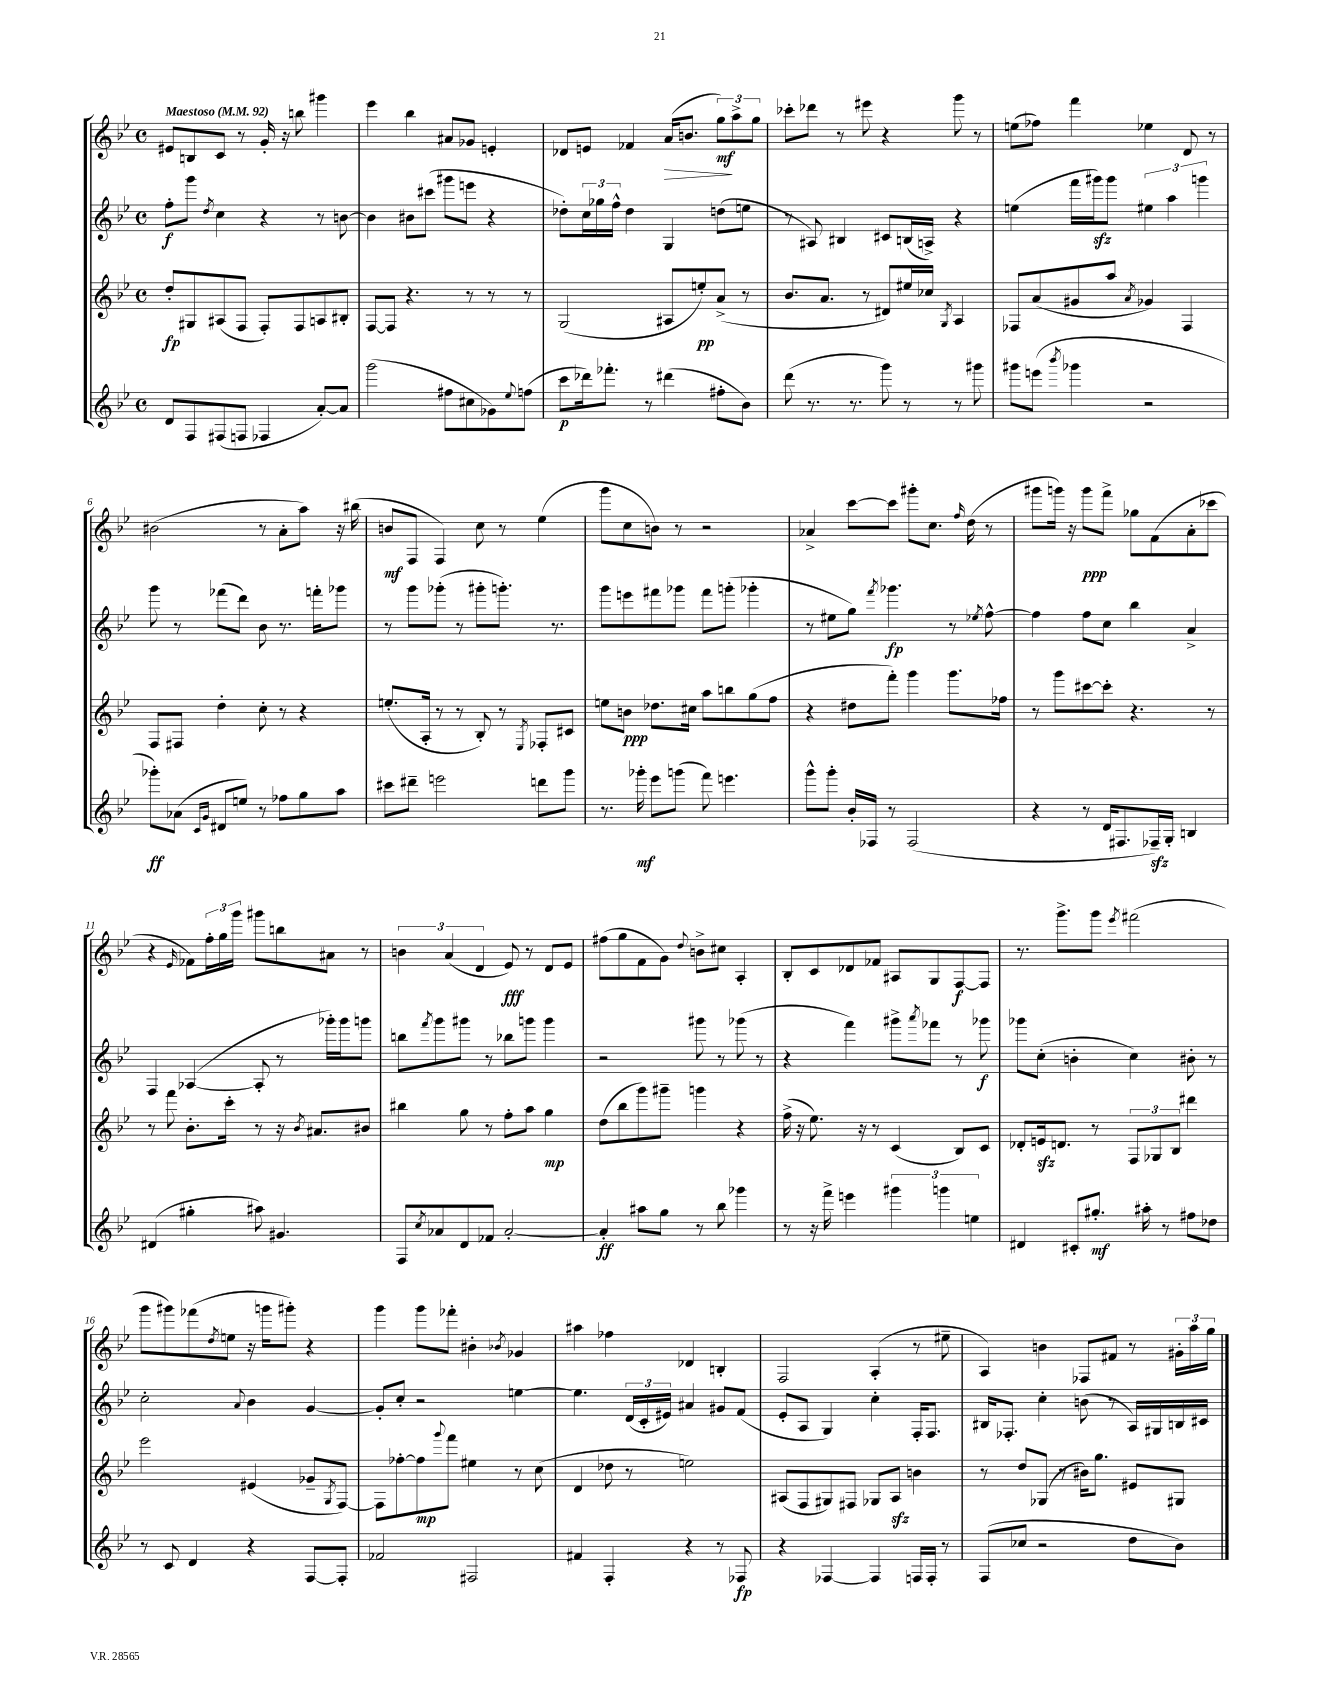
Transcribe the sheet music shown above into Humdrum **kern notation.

**kern	**dynam	**kern	**dynam	**kern	**dynam	**kern	**dynam
*part4	*part4	*part3	*part3	*part2	*part2	*part1	*part1
*staff4	*staff4	*staff3	*staff3	*staff2	*staff2	*staff1	*staff1
*clefG2	*	*clefG2	*	*clefG2	*	*clefG2	*
*k[b-e-]	*	*k[b-e-]	*	*k[b-e-]	*	*k[b-e-]	*
*M4/4	*	*M4/4	*	*M4/4	*	*M4/4	*
*met(c)	*	*met(c)	*	*met(c)	*	*met(c)	*
*MM92	*	*MM92	*	*MM92	*	*MM92	*
=1	=1	=1	=1	=1	=1	=1	=1
!	!	!	!	!	!	!LO:TX:a:B:t=Maestoso	!
8d/L	.	8dd'/L	fp	8ff'\L	f	8e#X/L	.
8F/	.	8G#X/	.	8ggg\J	.	8Bn/	.
.	.	.	.	8qdd/	.	.	.
(8F#X/	.	(8A#X/	.	4cc\	.	8c/J	.
8Fn/J	.	8F/J	.	.	.	8r	.
4F-X/	.	8F'/L)	.	4r	.	16g'/	.
.	.	.	.	.	.	16r	.
.	.	8F/	.	.	.	8bbn\	.
[8a'/L)	.	8An/	.	8r	.	4ggg#X\	.
8a/J]	.	8B#X'/J	.	[8bn\	.	.	.
=2	=2	=2	=2	=2	=2	=2	=2
(2ggg\	.	[8F/L	.	4b\]	.	4eee-\	.
.	.	8F/J]	.	.	.	.	.
.	.	4.r	.	8b#X\L	.	4bb-\	.
.	.	.	.	(8ccc#X\J	.	.	.
8ff#X\L	.	.	.	8ggg#X\L	.	8a#X/L	.
8cc#X\	.	8r	.	8eeen\J	.	8g-X/J	.
8g-X\)	.	8r	.	4r	.	4en'/	.
8qqee-/	.	.	.	.	.	.	.
(8ffn\J	.	8r	.	.	.	.	.
=3	=3	=3	=3	=3	=3	=3	=3
8ccc\L	p	(2G/	.	8dd-X'\L)	.	8d-X/L	.
16ddd-X\k)	.	.	.	24cc\L	.	8en/J	.
.	.	.	.	24gg-X\	.	.	.
8.fff-X'\J	.	.	.	.	.	.	.
.	.	.	.	24ff^^\JJ	.	.	.
.	.	.	.	4dd-\	.	4f-X/	.
8r	.	.	.	.	.	.	.
!	!	!	!	!	!	!	!LO:HP:b
(4ddd#X\	.	8A#X/L	.	4G/	.	(16a/KL	>
.	.	.	.	.	.	8.bn/J	.
.	.	8een'/)	pp	.	.	.	.
8ff#X'\L	.	(8a^/J	.	(8ddn\L	.	12gg\L)	mf
.	.	.	.	.	.	12aa^\	]
8b-\J)	.	8r	.	8een\J	.	.	.
.	.	.	.	.	.	12gg\J	.
=4	=4	=4	=4	=4	=4	=4	=4
(8ddd\	.	8.b-/L	.	8r	.	8ccc-X'\L	.
8.r	.	.	.	8A#X/)	.	8ddd-X\J	.
.	.	8.a/J	.	.	.	.	.
.	.	.	.	4B#X/	.	8r	.
8.r	.	.	.	.	.	.	.
.	.	8r	.	.	.	8eee#X\	.
8ggg\)	.	8d#X/L)	.	8c#X/L	.	4r	.
8r	.	16ee#X/L	.	(16Bn/L	.	.	.
.	.	16cc-X/JJ	.	16An^/JJ)	.	.	.
.	.	8qG/	.	.	.	.	.
8r	.	4A/	.	4r	.	8ggg\	.
8ggg#X\	.	.	.	.	.	8r	.
=5	=5	=5	=5	=5	=5	=5	=5
8ggg#X\L	.	8F-X/L	.	(4een\	.	(8een\L	.
(8eeen\J	.	(8a/	.	.	.	8ff-X\J)	.
8qbbb-/	.	.	.	.	.	.	.
4ggg-X\	.	8g#X/	.	16fff\LL	.	4fff\	.
.	.	.	.	16ggg#Xzz\J)	.	.	.
.	.	8aa/J	.	8ggg#\J	.	.	.
.	.	8qa/	.	.	.	.	.
2r	.	4g-X/)	.	6ee#X\	.	4ee-X\	.
.	.	.	.	6aa\	.	.	.
.	.	4F-/	.	.	.	8d/	.
.	.	.	.	6gggn\	.	.	.
.	.	.	.	.	.	8r	.
!!LO:LB:g=z
=6	=6	=6	=6	=6	=6	=6	=6
8ggg-X'\L)	ff	8F/L	.	8ggg\	.	(2b#X\	.
(8a-X\J	.	8F#X/J	.	8r	.	.	.
16qqc/LL	.	.	.	.	.	.	.
16qqg/JJ	.	.	.	.	.	.	.
8d#X/L	.	4dd'\	.	(8fff-X\L	.	.	.
8een/J)	.	.	.	8ddd\J)	.	.	.
8r	.	8cc'\	.	8b-\	.	8r	.
8ff-X\L	.	8r	.	8.r	.	8a'\L	.
8gg\	.	4r	.	.	.	8aa\J)	.
.	.	.	.	16fffn'\KL	.	.	.
8aa\J	.	.	.	8ggg-X\J	.	16r	.
.	.	.	.	.	.	(16bb#X\	.
=7	=7	=7	=7	=7	=7	=7	=7
8ccc#X\L	.	(8.een'/L	.	8r	.	8bn/L	mf
8ddd#X~\J	.	.	.	8ggg\L	.	8F/J	.
.	.	16A'/Jk	.	.	.	.	.
2eeen\	.	8r	.	(8ggg-X'\J	.	4F/)	.
.	.	8r	.	8r	.	.	.
.	.	8B-'/)	.	8ggg#X'\L	.	8cc\	.
.	.	8r	.	8.gggn'\J)	.	8r	.
.	.	8qE-/	.	.	.	.	.
8dddn\L	.	8F-X'/L	.	.	.	(4ee-\	.
.	.	.	.	8.r	.	.	.
8ggg\J	.	8c#X/J	.	.	.	.	.
=8	=8	=8	=8	=8	=8	=8	=8
8.r	.	8een\L	.	8ggg\L	.	8ggg\L	.
.	.	8bn\J	ppp	8eeen\	.	8cc\	.
16ggg-X'\	mf	.	.	.	.	.	.
8eee-\L	.	8.dd-X\L	.	8fff#X\	.	8bn\J)	.
(8gggn\J	.	.	.	8ggg-X\J	.	8r	.
.	.	16cc#X\Jk	.	.	.	.	.
8fff\)	.	8aa\L	.	8fff#\L	.	2r	.
4.eeen\	.	8bbn\	.	(8gggn'\J	.	.	.
.	.	(8gg\	.	4ggg-X'\	.	.	.
.	.	8ff\J	.	.	.	.	.
=9	=9	=9	=9	=9	=9	=9	=9
8ggg^^\L	.	4r	.	8r	.	4a-X^/	.
8ggg'\J	.	.	.	8ee#X\L	.	.	.
16b-'/LL	.	8dd#X\L	.	8gg\J)	.	[8ccc\L	.
16F-X/JJ	.	.	.	.	.	.	.
.	.	.	.	8qfff/	.	.	.
8r	.	8fff'\J)	.	4.ggg-X\	fp	8ccc\J]	.
(2F-/	.	4ggg\	.	.	.	8ggg#X'\L	.
.	.	.	.	.	.	8.cc\J	.
.	.	8.ggg\L	.	8r	.	.	.
.	.	.	.	.	.	16qqff/	.
.	.	.	.	.	.	(16dd\	.
.	.	.	.	8qee-X/	.	.	.
.	.	.	.	[8ff^^\	.	8r	.
.	.	16ff-X\Jk	.	.	.	.	.
=10	=10	=10	=10	=10	=10	=10	=10
4r	.	8r	.	4ff\]	.	8ggg#X\L	.
.	.	8ggg\L	.	.	.	16gggn\Jk)	.
.	.	.	.	.	.	16r	.
8r	.	[8ccc#X\	.	8ff\L	.	8ggg\L	ppp
16d/KL	.	8ccc#'\J]	.	8cc\J	.	8fff^\J	.
8.F#X/	.	.	.	.	.	.	.
.	.	4.r	.	4bb-\	.	8gg-X\L	.
16F-Xzz~/L)	.	.	.	.	.	(8f\	.
16G'/JJ	.	.	.	.	.	.	.
4Bn/	.	.	.	4a^/	.	8a'\	.
.	.	8r	.	.	.	8ccc-X\J	.
!!LO:LB:g=z
=11	=11	=11	=11	=11	=11	=11	=11
(4d#X/	.	8r	.	4F/	.	4r	.
.	.	8fff\	.	.	.	.	.
.	.	.	.	.	.	16qqe-/	.
4gg#X'\	.	8.b-'\L	.	([4A-X/	.	8f-X\L)	.
.	.	.	.	.	.	24ff'\L	.
.	.	.	.	.	.	24gg\	.
.	.	16ccc'\Jk	.	.	.	.	.
.	.	.	.	.	.	24ggg\JJ	.
8aa#X\)	.	8r	.	8A-'/]	.	8ggg#X\L	.
4.g#X/	.	16r	.	8r	.	8bbn\	.
.	.	8qb-/	.	.	.	.	.
.	.	8.a#X/L	.	.	.	.	.
.	.	.	.	16ggg-X'\LL)	.	8a#X\J	.
.	.	.	.	16ggg-\J	.	.	.
.	.	8b#X/J	.	8gggn\J	.	8r	.
=12	=12	=12	=12	=12	=12	=12	=12
8F/L	.	4bb#X\	.	8bbn\L	.	6bn\	.
8qcc/	.	.	.	8qfff/	.	.	.
8a-X/	.	.	.	8ggg\	.	.	.
.	.	.	.	.	.	(6a/	.
8d/	.	8gg\	.	8ggg#X\J	.	.	.
.	.	.	.	.	.	6d/	.
8f-X/J	.	8r	.	8r	.	.	.
[2a-'/	.	8ff'\L	.	8bb-X\L	.	8e-/)	fff
.	.	8aa\J	.	8gggn\J	.	8r	.
.	.	4gg\	mp	4ggg\	.	8d/L	.
.	.	.	.	.	.	8e-/J	.
=13	=13	=13	=13	=13	=13	=13	=13
4a-'/]	ff	(8dd\L	.	2r	.	(8ff#X\L	.
.	.	8bb-\	.	.	.	8gg\	.
8aa#X\L	.	8ggg\)	.	.	.	8f\	.
8gg\J	.	8ggg#X~\J	.	.	.	8g\J)	.
.	.	.	.	.	.	8qqdd/	.
8r	.	4gggn\	.	8ggg#X\	.	8bn^\L	.
8bb-\	.	.	.	8r	.	8cc#X\J	.
4ggg-X\	.	4r	.	(8ggg-X\	.	4A'/	.
.	.	.	.	8r	.	.	.
=14	=14	=14	=14	=14	=14	=14	=14
8r	.	(16ff^\	.	4r	.	8B-'/L	.
.	.	16r	.	.	.	.	.
16r	.	8.ee-\)	.	.	.	8c/	.
16fff^\	.	.	.	.	.	.	.
4eeen\	.	.	.	4fff\)	.	8d-X/	.
.	.	16r	.	.	.	.	.
.	.	8r	.	.	.	8f-X/J	.
6ggg#X\	.	(4c/	.	8ggg#X^\L	.	8A#X/L	.
.	.	.	.	8qaaa/	.	.	.
.	.	.	.	8fff-X\J	.	8G/	.
6gggn\	.	.	.	.	.	.	.
.	.	8B-/L)	.	8r	.	[8F/	f
6een\	.	.	.	.	.	.	.
.	.	8c/J	.	8ggg-X\	f	8F/J]	.
=15	=15	=15	=15	=15	=15	=15	=15
4d#X/	.	8d-X'/L	.	8ggg-X\L	.	8.r	.
.	.	16enzz/k	.	(8cc'\J	.	.	.
.	.	8.dn/J	.	.	.	8.ggg^\L	.
8c#X'/L	.	.	.	4bn'\	.	.	.
8.gg#X'/J	mf	8r	.	.	.	8ggg\J	.
.	.	.	.	.	.	8qeee-/	.
.	.	12F/L	.	4cc\)	.	(2fff#X\	.
16aa#X'\	.	.	.	.	.	.	.
.	.	12G-X/	.	.	.	.	.
8r	.	.	.	.	.	.	.
.	.	12B-/J	.	.	.	.	.
8ff#X\L	.	4ddd#X\	.	8b#X'\	.	.	.
8dd-X\J	.	.	.	8r	.	.	.
!!LO:LB:g=z
=16	=16	=16	=16	=16	=16	=16	=16
8r	.	2eee-\	.	2cc'\	.	8ggg\L	.
8c/	.	.	.	.	.	8ggg#X\)	.
4d/	.	.	.	.	.	(8fff-X\	.
.	.	.	.	.	.	8qdd/	.
.	.	.	.	.	.	8een\J	.
.	.	.	.	8qqa/	.	.	.
4r	.	(4e#X/	.	4b-\	.	16r	.
.	.	.	.	.	.	16gggn\KL	.
.	.	.	.	.	.	8ggg#X'\J)	.
[8F/L	.	8g-X~/L	.	[4g/	.	4r	.
.	.	8qG/	.	.	.	.	.
8F'/J]	.	[8F/J)	.	.	.	.	.
=17	=17	=17	=17	=17	=17	=17	=17
2f-X/	.	8F\L]	.	8g'/L]	.	4ggg\	.
.	.	[8ff-X'\	.	8cc'/J	.	.	.
.	.	8ff-\]	mp	2r	.	8ggg\L	.
.	.	8qqggg/	.	.	.	.	.
.	.	8fff\J	.	.	.	8fff-X'\J	.
2F#X/	.	4ee#X\	.	.	.	4b#X'\	.
.	.	.	.	.	.	8qb-X/	.
.	.	8r	.	[4een\	.	4g-X/	.
.	.	(8cc\	.	.	.	.	.
=18	=18	=18	=18	=18	=18	=18	=18
4f#X/	.	4d/	.	4.ee\]	.	4aa#X\	.
4F'/	.	8dd-X\	.	.	.	4ff-X\	.
.	.	8r	.	(24d/LL	.	.	.
.	.	.	.	24c'/	.	.	.
.	.	.	.	24e#X/JJ)	.	.	.
4r	.	2een\)	.	4a#X/	.	4d-X/	.
8r	.	.	.	8g#X/L	.	4Bn'/	.
8F-X/	fp	.	.	(8f/J	.	.	.
=19	=19	=19	=19	=19	=19	=19	=19
4r	.	(8A#X/L	.	8e-'/L	.	2F/	.
.	.	8F/	.	8A/J	.	.	.
[4F-X/	.	8G#X/)	.	4G/)	.	.	.
.	.	8F#X/J	.	.	.	.	.
4F-/]	.	8G-X/L	.	4cc'\	.	(4A'/	.
.	.	8A#zz/J	.	.	.	.	.
16Fn/LL	.	4bn\	.	16F'/KL	.	8r	.
16F'/JJ	.	.	.	8.F/J	.	.	.
8r	.	.	.	.	.	8ee#X~\	.
=20	=20	=20	=20	=20	=20	=20	=20
(8F/L	.	8r	.	16B#X/KL	.	4A/)	.
.	.	.	.	8.F-X'/J	.	.	.
8cc-X/J	.	8dd/L	.	.	.	.	.
2r	.	(8G-X/J	.	4cc'\	.	4bn\	.
.	.	8r	.	.	.	.	.
.	.	16b#X\KL)	.	(8bn\	.	8F-X/L	.
.	.	8.gg\J	.	.	.	.	.
.	.	.	.	8r	.	8f#X/J	.
8dd\L	.	8e#X/L	.	16A/LL)	.	8r	.
.	.	.	.	16G#X/	.	.	.
8b-\J)	.	8G#X/J	.	16Bn/	.	24g#X'\LL	.
.	.	.	.	.	.	24aa\	.
.	.	.	.	16c#X/JJ	.	.	.
.	.	.	.	.	.	24gg\JJ	.
==	==	==	==	==	==	==	==
*-	*-	*-	*-	*-	*-	*-	*-
